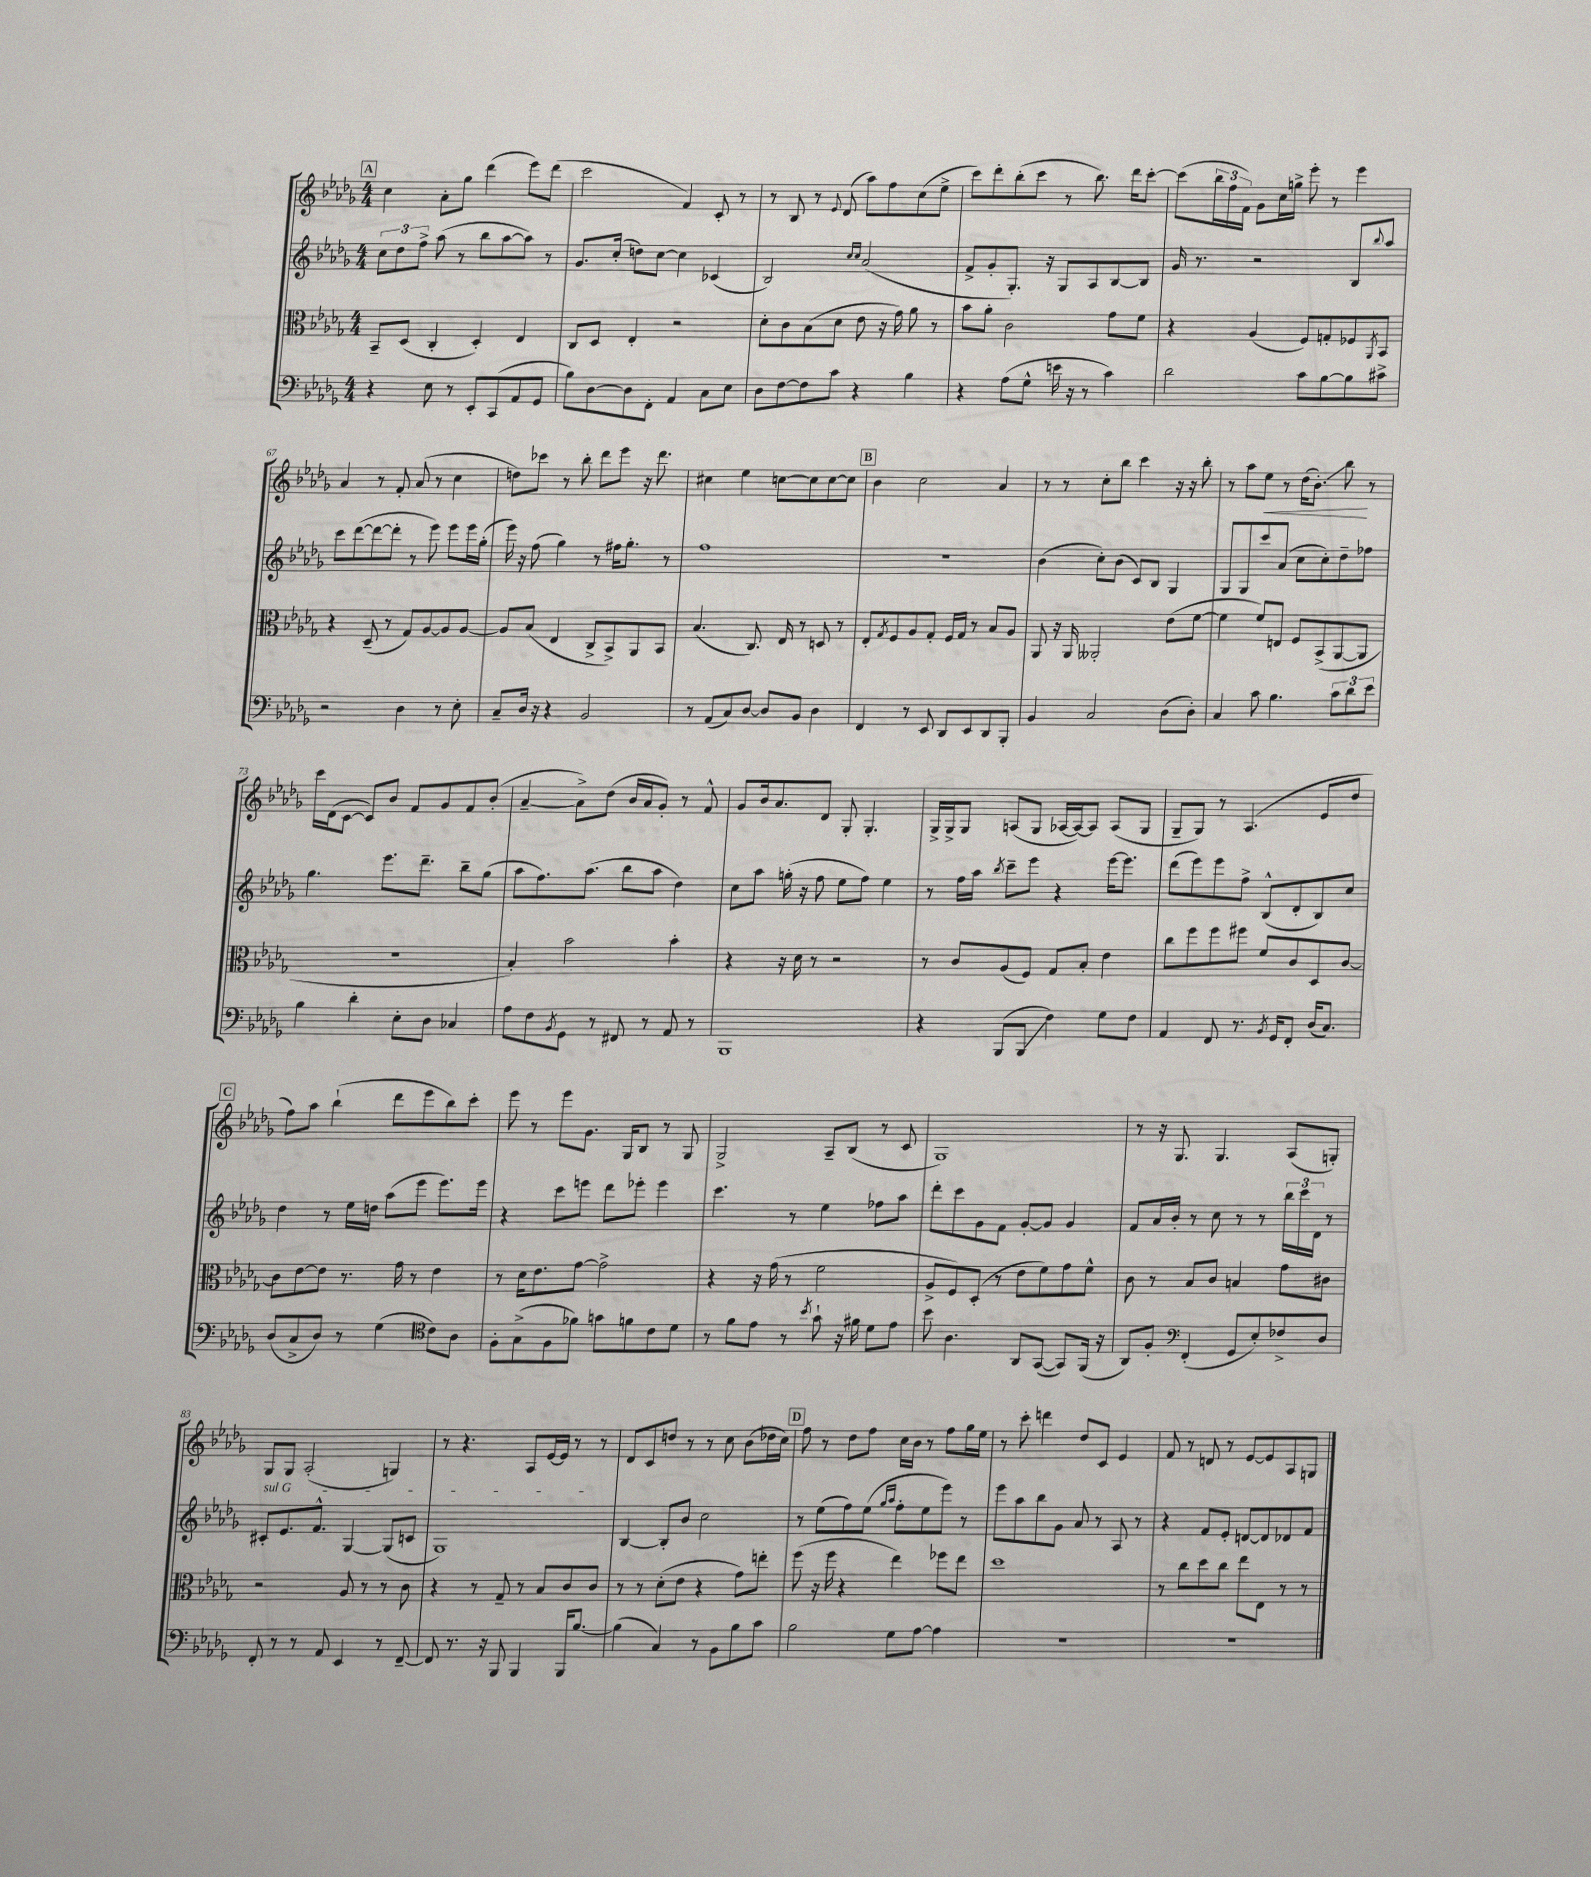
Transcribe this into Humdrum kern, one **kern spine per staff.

**kern	**kern	**kern	**kern
*staff4	*staff3	*staff2	*staff1
*clefF4	*clefC3	*clefG2	*clefG2
*k[b-e-a-d-g-]	*k[b-e-a-d-g-]	*k[b-e-a-d-g-]	*k[b-e-a-d-g-]
*M4/4	*M4/4	*M4/4	*M4/4
4r	8BB-~	12cc	4cc
.	.	12dd-	.
.	(8D-	.	.
.	.	12ff^	.
8E-	4C'	(8aa-	8a-'
8r	.	8r	8gg-
8EE-'	4D-')	8bb-	(4ddd-
(8CC	.	[8aa-	.
8AA-	4E-	8aa-])	8eee-)
8GG-	.	8r	(8ddd-
=	=	=	=
8B-)	8C	8.g-	2ccc
[8D-	8D-	.	.
.	.	(16cc'	.
8D-]	4E-'	8dd)	.
8FF'	.	[8cc	.
4AA-	2r	4cc]	4f)
8C	.	(4c-	8c'
8E-	.	.	8r
=	=	=	=
8D-	8d-'	2B-)	8r
[8F	8c	.	8B-
8F]	(8B-	.	8r
.	.	.	8qqe-
8c	8d-	.	(8d-
.	.	16qqcc	.
.	.	16qqcc	.
4r	8e-	(2a-	8aa-)
.	16r	.	8ff
.	16g-)	.	.
4B-	8a-	.	(8cc
.	8r	.	8ee-^
=	=	=	=
4r	8b-	8f^	8ccc)
.	8a-'	8g-'	8ddd-'
(8A-	2c	8.G-')	(8bb-'
8G-^^	.	.	8ccc
.	.	16r	.
16e	.	8G-	8r
16r	.	.	.
8r	.	8A-	8.bb-)
4c)	8g-	[8B-	.
.	.	.	16ddd-
.	8f	8B-]	[8ccc'
=	=	=	=
2d-	4r	16g-	(8ccc]
.	.	8.r	.
.	.	.	24bb-
.	.	.	24ff
.	.	.	24f)
.	(4A-	2r	8g-
.	.	.	16cc
.	.	.	16gg^
8c	8F)	.	8eee-'
[8B-	8G'	.	8r
8B-]	8F-	8B-	4eee-
.	8qAA-	8qqbb-	.
8c#^	8BB-	8aa-	.
=	=	=	=
2r	4r	8ccc	4a-
.	.	([8ddd-	.
.	(8D-~	8ddd-_	8r
.	8r	8ddd-']	8f'
4D-	8G-)	8r	(8a-
.	[8A-	8eee-)	8r
8r	8A-]	8eee-	4cc
8E-'	[8A-	16eee-	.
.	.	(16gg-'	.
=	=	=	=
8C~	8A-]	16eee-)	8dd)
.	.	16r	.
16D-	(8B-	(8ff	8ccc-
16r	.	.	.
4r	4E-	4gg-)	8r
.	.	.	8bb-'
2BB-	8C^	8r	8ddd-
.	8BB-^)	16ff#	8eee-
.	.	8.gg-'	.
.	8AA-	.	16r
.	.	.	8.ddd-
.	8BB-	8r	.
=	=	=	=
8r	(4.B-	1ff	4cc#
(8AA-	.	.	.
8C)	.	.	4ee-
[8D-	8.C)	.	.
8D-]	.	.	[8cc
.	16E-	.	.
8BB-	8r	.	8cc]
4D-	8D	.	[8cc
.	8r	.	8cc]
=	=	=	=
4FF	8E-'	1r	4b-
.	8qG-	.	.
.	8F	.	.
8r	8A-	.	2cc
8EE-	8G-'	.	.
8DD-	16F	.	.
.	16G-	.	.
8EE-	8r	.	.
8DD-	8B-	.	4a-
8BBB-'	8A-	.	.
=	=	=	=
4BB-	8AA-	(4b-	8r
.	16r	.	8r
.	16AA-	.	.
2C	2AA--'	8cc')	8cc'
.	.	(8b-	8bb-
.	.	8c)	4ccc
.	.	8B-	.
(8D-	(8e-	4G-	16r
.	.	.	16r
8D-')	[8f	.	8bb-'
=	=	=	=
4C	4f]	8G-	8r
.	.	8G-	8aa-
8c	8f)	8ccc	8ee-
4.B-	8E	(8a-	8r
.	8F	8cc	(16dd-
.	.	.	8.b-')
.	(8BB-^	8cc')	.
12c	[8AA-	8dd-~	8bb-
12d-	.	.	.
.	8AA-]	8ff-	8r
12e-	.	.	.
=	=	=	=
4B-	1r	4.gg-	16ccc
.	.	.	(16d-
.	.	.	[8c
4d-'	.	.	8c])
.	.	8.eee-	8b-
8E-'	.	.	8f
.	.	8.ddd-~	.
8D-	.	.	8g-
4C-	.	8bb-~	8f
.	.	(8gg-	(8b-'
=	=	=	=
8A-	4B-')	8aa-	[4a-~
8F	.	8.ff)	.
8qBB-	.	.	.
8GG-	2b-	.	8a-^])
.	.	(8.aa-	.
8r	.	.	(8dd-
8FF#	.	8bb-	16b-
.	.	.	16a-
8r	.	8aa-	8g-')
8AA-	4b-'	4dd-)	8r
8r	.	.	8f^^
=	=	=	=
1BBB-	4r	8cc	8g-
.	.	8aa-	16b-
.	.	.	8.a-
.	16r	(16gg'	.
.	16d-	16r	.
.	8r	8ff	8d-
.	2r	8ee-	8G-'
.	.	8ff)	4.G-'
.	.	4ee-	.
=	=	=	=
4r	8r	8r	16G-^
.	.	.	16G-^
.	8c	16ff	8G-
.	.	16aa-	.
.	.	8qbb-	.
(8BBB-	(8A-	8ccc~	(8A
8BBB-	8F)	8eee-	8G-
4F)	8G-	4r	[16A-
.	.	.	16A-_)
.	8B-'	.	8A-]
8G-	4e-	[16eee-	(8A-
.	.	8.eee-]	.
8F	.	.	8G-
=	=	=	=
4AA-	8cc	(8ddd-	8G-~
.	8ff	8eee-)	8G-)
8FF	8ff	8eee-	8r
8.r	8ff#	8ff^	(4.A-
.	8f	(8B-^^	.
8qBB-	.	.	.
16GG-	.	.	.
8FF'	8c	8d-'	.
(16D-	8D-	8B-)	8e-
8.C)	.	.	.
.	[8c	8cc	8dd-
=	=	=	=
(8D-	8c]	4dd-	8ff)
8C^	[8e-	.	8aa-
8D-)	8e-]	8r	(4bb-`
8r	8.r	16ee-	.
.	.	16dd	.
(4G-	.	(8aa-	8ddd-
.	16g-	.	.
.	8r	8eee-	8eee-
*clefC4	*	*	*
8c)	4e-	8.eee-)	8bb-)
8A-	.	.	8ccc'
.	.	16eee-	.
=	=	=	=
8F'	8r	4r	8eee-
(8G-^	16d-	.	8r
.	8.e-	.	.
8F	.	8ccc	8eee-
8f-)	[8g-	8eee	8.g-
8g	2g-^]	8ddd-	.
.	.	.	16G-
8f	.	8eee-'	8B-
8c	.	4eee-	8r
8d-	.	.	8G-
=	=	=	=
8r	4r	4.ccc	2G-^
8f	.	.	.
8e-	16r	.	.
.	(16g-	.	.
8r	8r	8r	.
8qb-	.	.	.
8g-`	2f	4ee-	8A-~
16r	.	.	(8B-
16f#	.	.	.
8d-	.	8ff-	8r
8e-	.	8aa-	8c
=	=	=	=
8b-	8A-^	8ddd-'	1G-)
4.A-	8F)	8ccc	.
.	(8D-'	8g-	.
.	8r	8f	.
8AA-	8e-	[8g-'	.
([8GG-	8f)	8g-]	.
8GG-])	8g-	4g-	.
(16FF	8f^^	.	.
16r	.	.	.
=	=	=	=
8AA-)	8c	8f	8r
8F'	8r	16a-	16r
.	.	16b-'	8.G-
*clefF4	*	*	*
(4FF'	8B-	8r	.
.	8c	8cc	4.G-
8GG-	4B	8r	.
8E-')	.	8r	.
8F-^	8g-	24bb-	(8A-
.	.	24ccc	.
.	.	24d-	.
8D-	8c#	8r	8G')
=	=	=	=
8FF'	2r	8c#'	8G-
8r	.	8.e-	8G-
8r	.	.	(2A-'
.	.	8.f^^	.
8AA-	.	.	.
4EE-	8A-	[4G-	.
.	8r	.	.
8r	8r	(8G-]	4G)
[8FF~	8c	8c	.
=	=	=	=
8FF]	4r	1G-)	8r
8.r	.	.	4.r
.	8r	.	.
16r	.	.	.
8BBB-	8G-~	.	.
4BBB-	8r	.	8A-
.	8B-	.	[16e-
.	.	.	16e-]
16BBB-	8c	.	8r
[8.B-	.	.	.
.	8c	.	8r
=	=	=	=
(4B-]	8r	[4B-	8d-
.	8r	.	8c
4C)	(8d-'	8B-']	8dd
.	8e-	8b-	8r
8r	4r	2cc	8r
8BB-	.	.	8cc
8B-	8g-)	.	(8b-
8c	8ee'	.	16dd-
.	.	.	16cc)
=	=	=	=
2B-	(8ff	8r	8ff
.	16r	(8ee-	8r
.	16ff	.	.
.	4r	8ff)	8dd-
.	.	(8ee-	8ff
.	.	16qqgg-	.
.	.	16qqaa-	.
8G-	4ee-)	8ff'	16cc
.	.	.	16b-
[8A-	.	8ee-	8r
4A-]	8ff-	8eee-)	8ff
.	8ee-	8r	16gg-
.	.	.	16ee-
=	=	=	=
1r	1dd-	8eee-	8r
.	.	8aa-	8ccc'
.	.	8bb-	4ddd
.	.	8g-	.
.	.	8a-	8dd-
.	.	8r	8c
.	.	8A-	4e-
.	.	8r	.
=	=	=	=
1r	8r	4r	8f
.	8cc	.	8r
.	8dd-	8f	8d
.	8cc	8e-'	8r
.	8ee-	[8d	[8e-
.	8E-	8d]	8e-]
.	8r	8d-	8A-
.	8r	8f	8G
==	==	==	==
*-	*-	*-	*-
